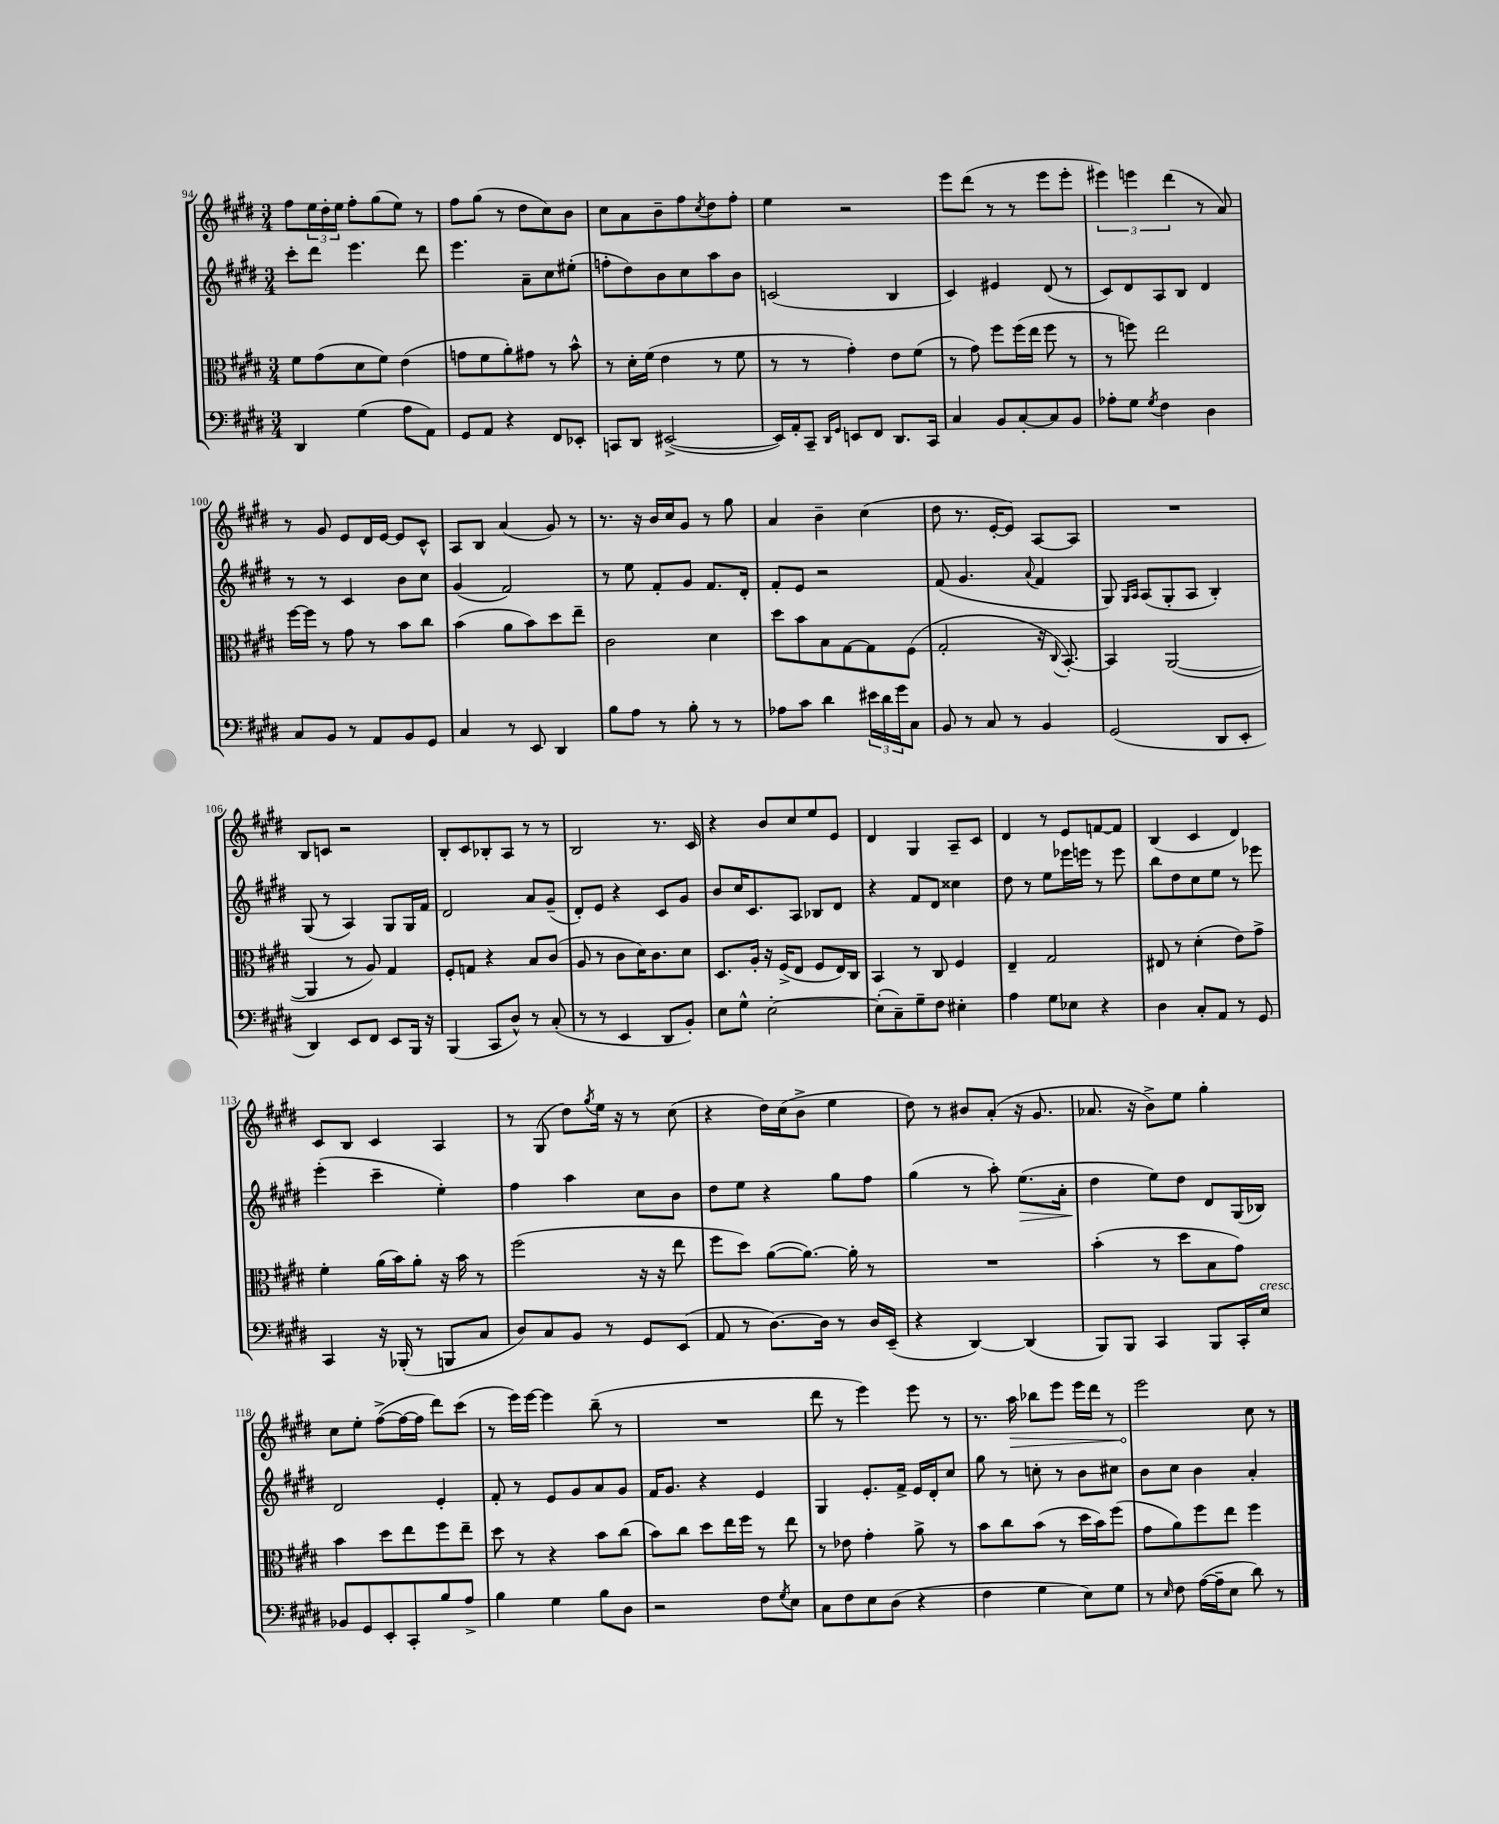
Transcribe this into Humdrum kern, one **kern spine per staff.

**kern	**kern	**kern	**dynam	**kern	**dynam
*part4	*part3	*part2	*part2	*part1	*part1
*staff4	*staff3	*staff2	*staff2	*staff1	*staff1
*clefF4	*clefC3	*clefG2	*	*clefG2	*
*k[f#c#g#d#]	*k[f#c#g#d#]	*k[f#c#g#d#]	*	*k[f#c#g#d#]	*
*M3/4	*M3/4	*M3/4	*	*M3/4	*
=94	=94	=94	=94	=94	=94
4DD#/	8f#\L	8ccc#'\L	.	8ff#\L	.
.	(8g#\	8ddd#\J	.	24ee\L	.
.	.	.	.	24dd#'\	.
.	.	.	.	24ee\JJ	.
(4G#\	8d#\	4.eee\	.	8ff#'\L	.
.	8f#\J)	.	.	(8gg#\	.
8A\L	(4e\	.	.	8ee\J)	.
8AA\J)	.	8ddd#\	.	8r	.
=95	=95	=95	=95	=95	=95
8GG#/L	8gn\L	4.eee\	.	8ff#\L	.
8AA/J	8f#\	.	.	(8gg#\J	.
4r	8a'\)	.	.	8r	.
.	8g#X\J	8a~\L	.	8dd#\L	.
8FF#/L	8r	8cc#\	.	8cc#\)	.
8EE-X'/J	8b^^\	(8ee#X'\J	.	8b\J	.
=96	=96	=96	=96	=96	=96
8CCn/L	8r	8ffn'\L	.	8cc#\L	.
8DD#/J	16d#'\LL	8dd#\)	.	8a\	.
.	(16f#\JJ	.	.	.	.
([2EE#X^/	4e\	8b\	.	8b~\	.
.	.	8cc#\	.	8ff#\	.
.	.	.	.	8qcc#/	.
.	8r	8aa\	.	8dd#\	.
.	8f#\	8b\J	.	8ff#'\J	.
=97	=97	=97	=97	=97	=97
16EE#/LL])	8r	(2cn/	.	4ee\	.
16AA'/J	.	.	.	.	.
8CC#~/J	8r	.	.	.	.
16qqDD#/LL	.	.	.	.	.
16qqGG#/JJ	.	.	.	.	.
8EEn/L	4g#'\)	.	.	2r	.
8FF#/J	.	.	.	.	.
8.DD#/L	8e\L	4B/	.	.	.
.	(8f#\J	.	.	.	.
16CC#/Jk	.	.	.	.	.
=98	=98	=98	=98	=98	=98
4C#/	8r	4c#/)	.	8eee\L	.
.	8g#\)	.	.	(8ddd#\J	.
8BB/L	8ff#\L	4e#X/	.	8r	.
[8C#'/	(16ff#\L	.	.	8r	.
.	16ee\JJ	.	.	.	.
8C#/]	8ff#\	(8d#/	.	8eee\L	.
8BB/J	8r	8r	.	8eee'\J	.
=99	=99	=99	=99	=99	=99
8A-X'\L	8r	8c#/L)	.	6eee#X\)	.
8G#\J	8ffn\)	8d#/	.	.	.
.	.	.	.	6eeen\	.
8qG#/	.	.	.	.	.
4F#\	2ee\	8A/	.	.	.
.	.	.	.	(6ddd#\	.
.	.	8B/J	.	.	.
4D#\	.	4d#/	.	8r	.
.	.	.	.	8a/)	.
!!LO:LB:g=z
=100	=100	=100	=100	=100	=100
8C#/L	[16ff#\LL	8r	.	8r	.
.	16ff#\JJ]	.	.	.	.
8BB/J	8r	8r	.	8g#/	.
8r	8g#\	4c#/	.	8e/L	.
8AA/L	8r	.	.	16d#/L	.
.	.	.	.	[16e/JJ	.
8BB/	8b\L	8b\L	.	8e/L]	.
8GG#/J	8cc#\J	8cc#\J	.	8c#^^/J	.
=101	=101	=101	=101	=101	=101
4C#/	(4b\	(4g#/	.	8A/L	.
.	.	.	.	8B/J	.
8r	8a\L	2f#/)	.	(4a/	.
8EE/	8b\)	.	.	.	.
4DD#/	8dd#\	.	.	8g#/)	.
.	8ee~\J	.	.	8r	.
=102	=102	=102	=102	=102	=102
8B\L	2c#\	8r	.	8.r	.
8A\J	.	8ee\	.	.	.
.	.	.	.	16r	.
8r	.	8f#'/L	.	16b/LL	.
.	.	.	.	16cc#/J	.
8B'\	.	8g#/J	.	8g#/J	.
8r	4d#\	8.f#/L	.	8r	.
8r	.	.	.	8gg#\	.
.	.	16d#'/Jk	.	.	.
=103	=103	=103	=103	=103	=103
8A-X\L	8dd#\L	8f#'/L	.	4a/	.
8c#\J	8b\	8e/J	.	.	.
4d#\	8B\	2r	.	4b~\	.
.	[8G#\	.	.	.	.
24e#X\LL	8G#\]	.	.	(4cc#\	.
24d#\	.	.	.	.	.
24g#\J	.	.	.	.	.
8C#\J	(8F#\J	.	.	.	.
=104	=104	=104	=104	=104	=104
8BB/	2G#'/	(8f#/	.	8dd#\	.
8r	.	4.g#/	.	8.r	.
8C#/	.	.	.	.	.
.	.	.	.	[16e'/KL	.
8r	.	.	.	8e/J])	.
.	.	8qqa/	.	.	.
4BB/	16r	4f#/	.	[8A/L	.
.	8qqC#/	.	.	.	.
.	[8.BB'/)	.	.	.	.
.	.	.	.	8A/J]	.
=105	=105	=105	=105	=105	=105
(2GG#/	4BB/]	8G#/)	.	2.r	.
.	.	16qqG#/LL	.	.	.
.	.	16qqA/JJ	.	.	.
.	.	(8A/L	.	.	.
.	([2AA/	8G#'/	.	.	.
.	.	8A/J	.	.	.
8DD#/L	.	4B'/)	.	.	.
8EE'/J	.	.	.	.	.
!!LO:LB:g=z
=106	=106	=106	=106	=106	=106
4DD#/)	4AA/]	(8G#/	.	8B/L	.
.	.	8r	.	8cn/J	.
8EE/L	8r	4A/)	.	2r	.
8FF#/J	8A/)	.	.	.	.
8EE/L	4G#/	8G#/L	.	.	.
16BBB/Jk	.	16G#/L	.	.	.
16r	.	16f#/JJ	.	.	.
=107	=107	=107	=107	=107	=107
(4BBB/	8F#'/L	2d#/	.	8B'/L	.
.	8Gn/J	.	.	8c#/	.
8CC#/L	4r	.	.	8B-X'/	.
8D#^^/J)	.	.	.	8A/J	.
8r	8B/L	8a/L	.	8r	.
(8C#'/	(8c#/J	(8g#~/J	.	8r	.
=108	=108	=108	=108	=108	=108
8r	8A/	8d#'/L)	.	2B/	.
8r	8r	8e/J	.	.	.
4EE/	8c#\L	4r	.	.	.
.	16d#\K)	.	.	.	.
.	8.c#\	.	.	.	.
8DD#/L	.	8c#/L	.	8.r	.
8BB'/J)	8d#\J	8g#/J	.	.	.
.	.	.	.	16c#/	.
=109	=109	=109	=109	=109	=109
8E\L	8.D#/L	8b/L	.	4r	.
8G#^^\J	.	16cc#/K	.	.	.
.	16A'/Jk	8.c#/	.	.	.
[2E'\	16r	.	.	8b/L	.
.	(16F#^/KL	.	.	.	.
.	8E/J	8A/J	.	8cc#/	.
.	8F#/L	8B-X/L	.	8ee/	.
.	16E/L)	8d#/J	.	8e/J	.
.	16C#/JJ	.	.	.	.
=110	=110	=110	=110	=110	=110
(8E'\L]	4BB/	4r	.	4d#/	.
8C#~\)	.	.	.	.	.
8G#~\	8r	8f#/L	.	4G#/	.
8F#\J	8C#/	8d#/J	.	.	.
4E#X'\	4F#/	4cc##X\	.	8A~/L	.
.	.	.	.	8c#/J	.
=111	=111	=111	=111	=111	=111
4A\	4E~/	8dd#\	.	4d#/	.
.	.	8r	.	.	.
8G#\L	2G#/	8ee\L	.	8r	.
8E-X\J	.	16eee-X\L	.	8e/L	.
.	.	16eeen\JJ	.	.	.
4r	.	8r	.	[8fn/	.
.	.	8eee\	.	8f/J]	.
=112	=112	=112	=112	=112	=112
4D#\	8E#X/	8bb\L	.	(4B/	.
.	8r	8dd#\	.	.	.
8C#'/L	(4d#'\	8cc#\	.	4c#/	.
8AA/J	.	8ee\J	.	.	.
8r	8e\L)	8r	.	4d#/)	.
8GG#/	8g#^\J	8eee-X\	.	.	.
!!LO:LB:g=z
=113	=113	=113	=113	=113	=113
4CC#/	4f#'\	(4eee'\	.	8c#/L	.
.	.	.	.	8B/J	.
16r	(16a\LL	4ccc#~\	.	4c#/	.
(16BBB-X'/	16b\J)	.	.	.	.
8r	8a'\J	.	.	.	.
8BBBn/L	16r	4ee'\)	.	4A/	.
.	16b\	.	.	.	.
8C#/J	8r	.	.	.	.
=114	=114	=114	=114	=114	=114
8D#/L)	(2ff#\	4ff#\	.	8r	.
8C#/	.	.	.	(8G#/	.
8BB/J	.	4aa\	.	8dd#\L)	.
.	.	.	.	8qgg#/	.
8r	.	.	.	16ee\Jk	.
.	.	.	.	16r	.
8GG#/L	16r	8cc#\L	.	8r	.
.	16r	.	.	.	.
(8EE/J	8ee\	8b\J	.	(8cc#\	.
=115	=115	=115	=115	=115	=115
8AA/	8ff#\L	8dd#\L	.	4r	.
8r	8dd#\J)	8ee\J	.	.	.
[8.D#\L)	([8a\L	4r	.	16dd#\LL)	.
.	.	.	.	(16cc#\J	.
.	8.a\J_)	.	.	8b^\J	.
16D#\Jk]	.	.	.	.	.
8r	.	8gg#\L	.	4ee\	.
.	16a'\]	.	.	.	.
16D#/LL	8r	8ff#\J	.	.	.
(16EE~/JJ	.	.	.	.	.
=116	=116	=116	=116	=116	=116
4r	2.r	(4gg#\	.	8dd#\)	.
.	.	.	.	8r	.
[4DD#/)	.	8r	.	8b#X/L	.
.	.	8aa'\)	.	(8a'/J	.
!	!	!	!LO:HP:b	!	!
(4DD#/]	.	(8.ee\L	>	16r	.
.	.	.	.	8.g#/	.
.	.	16a'\Jk	.	.	.
=117	=117	=117	=117	=117	=117
8BBB/L)	(4b'\	4dd#\	.	8.a-X/	.
8BBB/J	.	.	.	.	.
.	.	.	.	16r	.
4CC#/	8r	8ee\L)	]	8b^\L)	.
.	8dd#\L	8dd#\J	.	8ee\J	.
8BBB/L	8B\	8d#/L	.	4gg#'\	.
16CC#'/L	8g#\J)	(16G#/L	.	.	.
!LO:TX:a:i:t=cresc.	!	!	!	!	!
16E/JJ	.	16B-X/JJ)	.	.	.
!!LO:LB:g=z
=118	=118	=118	=118	=118	=118
8BB-X/L	4b\	2d#/	.	8cc#\L	.
8GG#/	.	.	.	8ee'\J	.
8EE'/	8dd#\L	.	.	([8ff#^\L	.
8CC#'/	8ee\	.	.	16ff#\L_	.
.	.	.	.	16ff#\JJ]	.
8B/	8ff#\	4e'/	.	8ddd#\L)	.
8A^/J	8ee~\J	.	.	(8ccc#\J	.
=119	=119	=119	=119	=119	=119
4B\	8dd#\	8f#'/	.	8r	.
.	8r	8r	.	16eee\LL)	.
.	.	.	.	[16eee\JJ	.
4G#\	4r	8e/L	.	4eee\]	.
.	.	8g#/	.	.	.
8B\L	8b\L	8a/	.	(8bb~\	.
8D#\J	(8cc#\J	8g#/J	.	8r	.
=120	=120	=120	=120	=120	=120
2r	8b\L)	16f#/KL	.	2.r	.
.	.	8.g#/J	.	.	.
.	8cc#\J	.	.	.	.
.	8dd#\L	4r	.	.	.
.	16ee\L	.	.	.	.
.	16ff#\JJ	.	.	.	.
8F#\L	8r	4e/	.	.	.
8qG#/	.	.	.	.	.
8E\J	8ee\	.	.	.	.
=121	=121	=121	=121	=121	=121
8C#\L	8r	4G#/	.	8ddd#\	.
8F#\	8e-X\	.	.	8r	.
8E\	4g#'\	8.e'/L	.	4eee\)	.
(8D#\J	.	.	.	.	.
.	.	16f#^/Jk	.	.	.
4r	8a^\	16e/LL	.	8eee\	.
.	.	16d#'/J	.	.	.
.	8r	8cc#/J	.	8r	.
=122	=122	=122	=122	=122	=122
4F#\	8b\L	8gg#\	.	8.r	.
.	8cc#\	8r	.	.	.
!	!	!	!	!	!LO:HP:b
.	.	.	.	16aa\	>
4G#\	(8b\J	8ccn'\	.	8bb-X\L	.
.	8r	8r	.	8eee\J	.
8E\L)	16dd#\LL	8b\L	.	16eee\LL	.
.	16b\J)	.	.	16ddd#\JJ	.
8G#\J	(8ff#\J	8cc#X\J	.	8r	.
=123	=123	=123	=123	=123	=123
8r	8g#\L	8b\L	.	2eee\	.
16qqE/	.	.	.	.	.
8F#\	8a\)	8cc#\J	.	.	.
([16A\LL	8ff#\	4b\	.	.	.
16A~\J]	.	.	.	.	.
8E\J	8ee\J	.	.	.	.
8d#\)	4ff#\	4a'/	.	8cc#\	]
8r	.	.	.	8r	.
==	==	==	==	==	==
*-	*-	*-	*-	*-	*-
